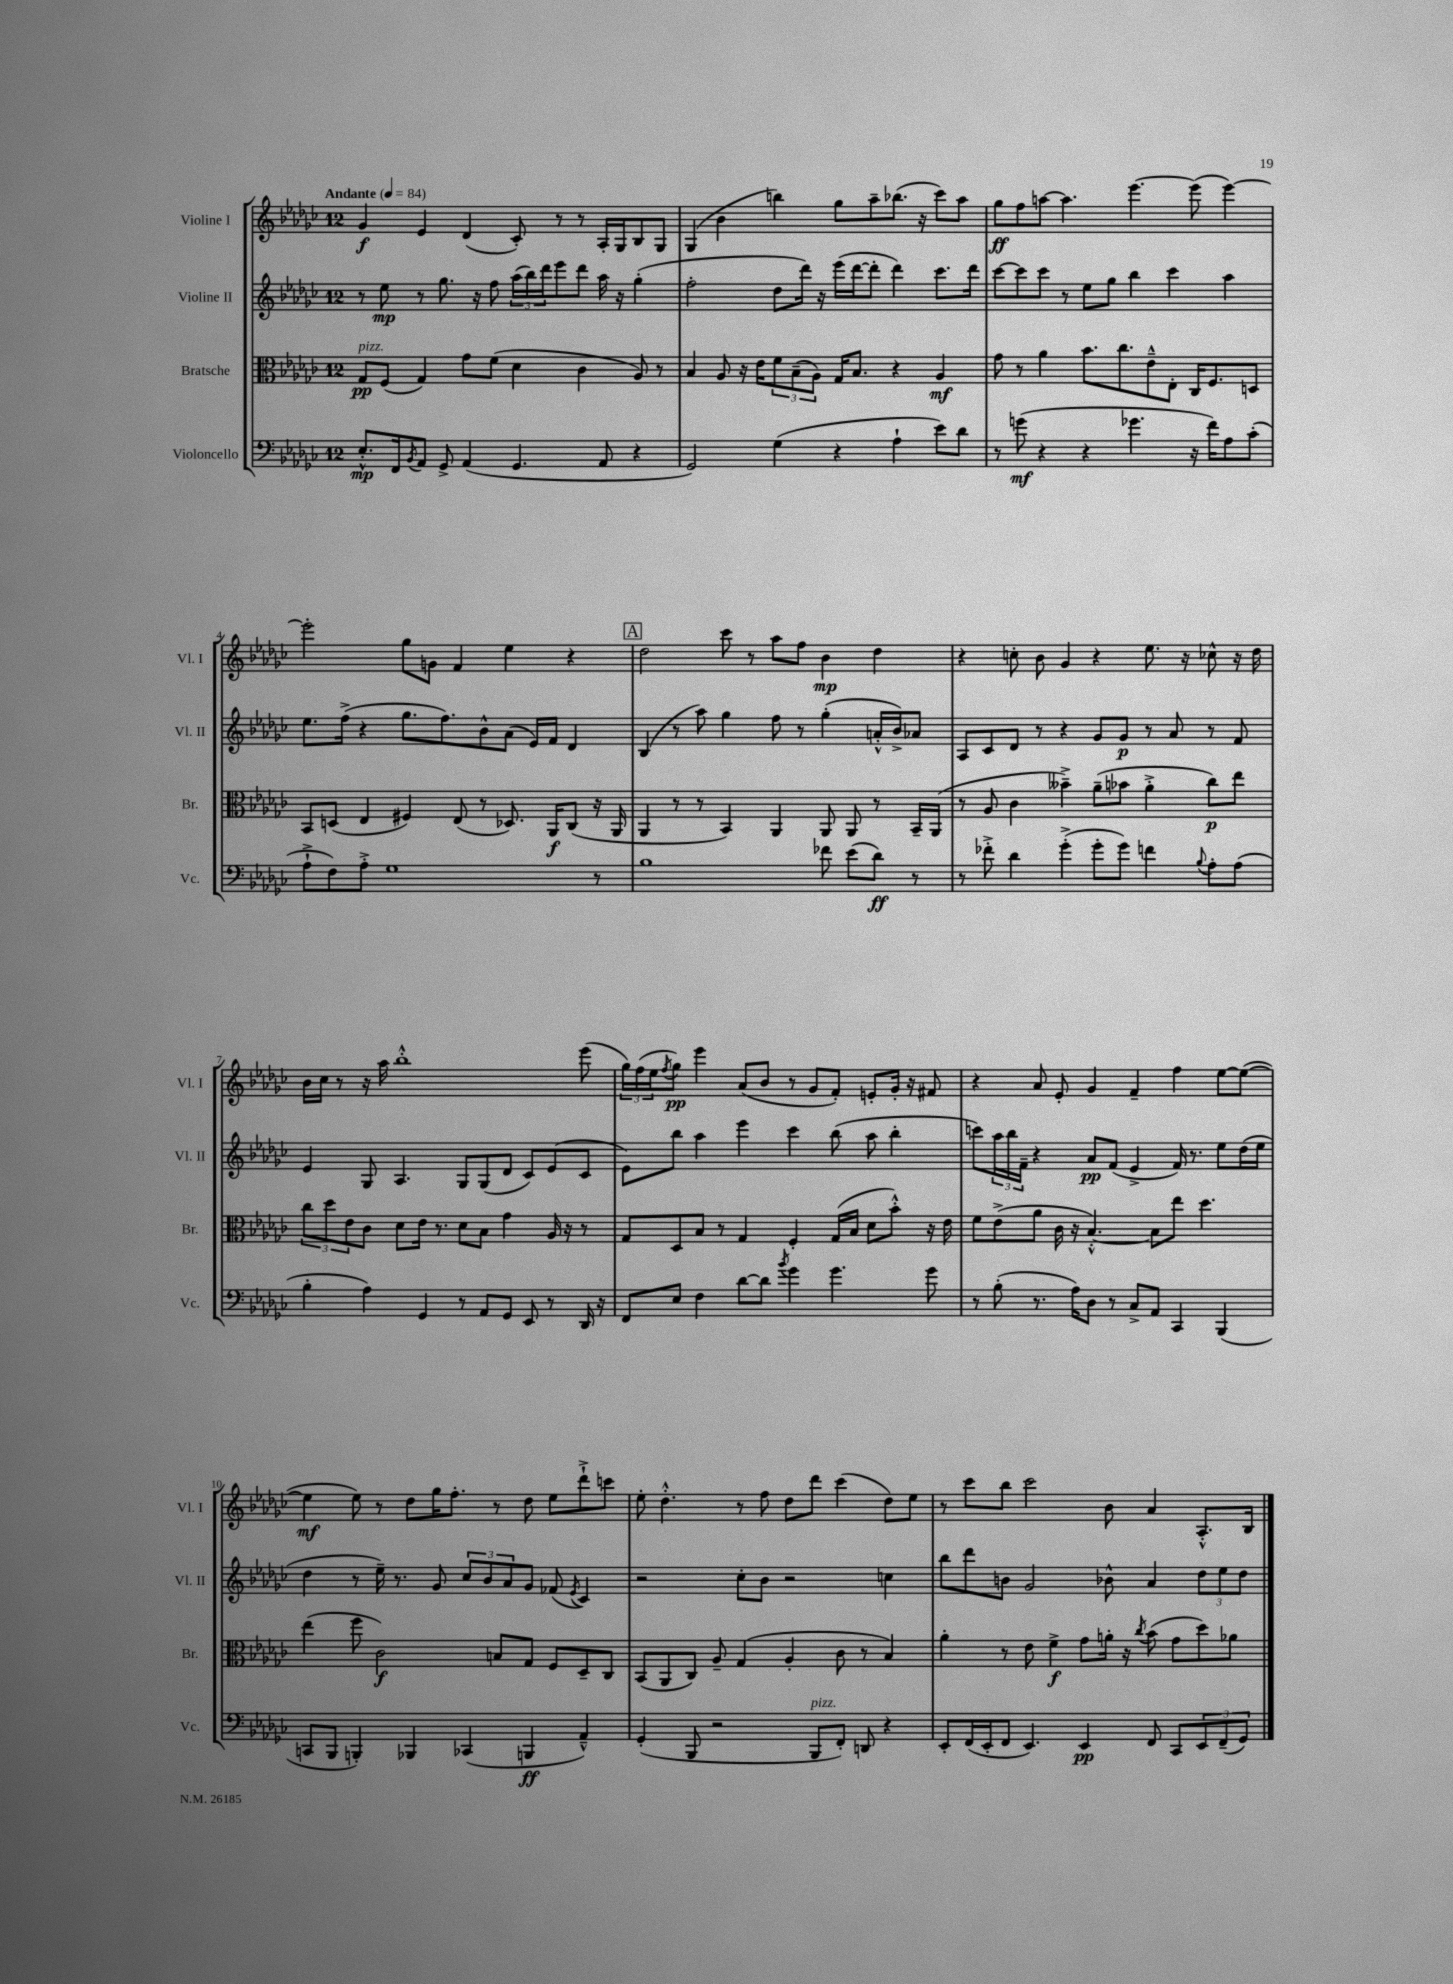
<<
\new StaffGroup <<
\new Staff = "s0" \with { instrumentName = "Violine I" shortInstrumentName = "Vl. I" } {
    \clef treble \key ges \major \once \override Staff.TimeSignature.style = #'single-digit \time 12/8 \tempo "Andante" 4 = 84
    ges'4\f ees'4 des'4( ces'8-.) r8 r8 aes16-. ges16 bes8 ges8 |
    ges4( bes'4 b''4) ges''8 aes''8-- bes''8.( r16 ces'''8) aes''8 |
    ges''8\ff f''8 a''8~ a''4. ees'''4.~ ees'''8( ees'''4~) |
    ees'''2-. ges''8 g'8 f'4 ees''4 r4 |
    \mark \markup { \box "A" } des''2 ces'''8 r8 aes''8 f''8 bes'4\mp des''4 |
    r4 c''8-. bes'8 ges'4 r4 ees''8. r16 ces''8-^ r16 des''16 |
    bes'16 ces''16 r8 r16 aes''16 bes''1-.-^ ees'''8( |
    \tuplet 3/2 { ges''16) f''16( ees''16 } \acciaccatura { f''8 } ges''8\pp) ees'''4 aes'8( bes'8 r8 ges'8 f'8-.) e'8-. ges'16-. r16 fis'8 |
    r4 aes'8 ees'8-. ges'4 f'4-- f''4 ees''8~ ees''8~( |
    ees''4\mf ees''8) r8 des''8 ges''16 f''8.-. r8 des''8 ees''8 des'''8-!-> c'''8 |
    ees''8-. des''4.-.-^ r8 f''8 des''8 des'''8 ces'''4( des''8) ees''8 |
    r8 ces'''8 bes''8 ces'''2 bes'8 aes'4 aes8.-.-^ bes16 \bar "|." |
}
\new Staff = "s1" \with { instrumentName = "Violine II" shortInstrumentName = "Vl. II" } {
    \clef treble \key ges \major \once \override Staff.TimeSignature.style = #'single-digit \time 12/8
    r8 ees''8\mp r8 ges''8. r16 f''8 \tuplet 3/2 { aes''16( bes''16) des'''16 } ees'''8 des'''8 aes''16 r16 ges''4-.( |
    f''2-. des''8 des'''16) r16 ees'''16( des'''16~ des'''8-. des'''4) ces'''8. des'''16 |
    ces'''8~ ces'''8 ces'''8 r8 ees''8 ges''8 bes''4 ces'''4 aes''4 |
    ees''8. f''16->( r4 ges''8. f''8.) bes'8-^ aes'8( ees'16) f'16 des'4 |
    \mark \markup { \box "A" } bes4( r8 aes''8) ges''4 f''8 r8 ges''4-.( a'16-.-^ bes'16->) aes'8 |
    aes8 ces'8 des'8 r8 r4 ges'8 ges'8\p r8 aes'8 r8 f'8 |
    ees'4 ges8 aes4. ges8 ges8( des'8 ces'8) ees'8( ces'8 |
    ees'8) bes''8 aes''4 ees'''4 ces'''4 bes''8( aes''8 bes''4-. |
    c'''8) \tuplet 3/2 { aes''16 bes''16 f'16-- } r4 aes'8\pp f'8( ees'4-> f'16) r8. ees''8 des''16( ees''16 |
    des''4 r8 ees''16--) r8. ges'8 \tuplet 3/2 { ces''8 bes'8 aes'8 } ges'8 fes'8( \acciaccatura { ees'8 } ces'4) |
    r2 ces''8-. bes'8 r2 c''4 |
    bes''8 des'''8 b'8 ges'2 bes'8-^ aes'4 \tuplet 3/2 { des''8 ees''8 des''8 } \bar "|." |
}
\new Staff = "s2" \with { instrumentName = "Bratsche" shortInstrumentName = "Br." } {
    \clef alto \key ges \major \once \override Staff.TimeSignature.style = #'single-digit \time 12/8
    ges8\pp^\markup { \italic "pizz." } f8( ges4) ges'8 f'8( des'4 ces'4 aes8) r8 |
    bes4 aes8 r16 ees'16 \tuplet 3/2 { f'8 bes8--( aes8) } ges16 bes8. r4 aes4\mf |
    ges'8 r8 aes'4 bes'8. ces''8. ees'8---^ ees8-. ces16 f8. d8 |
    bes,8 d8( ees4 fis4) ees8( r8 des8.) aes,16\f ces8( r16 aes,16 |
    \mark \markup { \box "A" } aes,4 r8 r8 bes,4) aes,4 aes,8 aes,8 r8 bes,16-- aes,16( |
    r8 aes8 ces'4 beses'4--->) aes'8--( bes'8 aes'4-.-> ces''8\p) ees''8 |
    \tuplet 3/2 { ces''8 des''8 ees'8 } ces'8 des'8 ees'16 r8. des'8 bes8 ges'4 aes16 r16 r8 |
    ges8 des8 bes8 r8 ges4 f4-. ges16( bes16 des'8 bes'8-.-^) r16 ees'16 |
    f'8 ees'8->( aes'8 ces'16 r16 bes4.~-.-^) bes8 ees''8 des''4. |
    ees''4( f''8 ces'2\f) b8 ges8 f8 des8-- ces8 |
    bes,8( aes,8 ces8) aes8-- ges4( aes4-. ces'8 r8 bes4) |
    aes'4-. r8 ees'8 f'4->\f ges'8 a'16-. r16 \acciaccatura { ces''8 } bes'8( ges'8 des''8) aes'8 \bar "|." |
}
\new Staff = "s3" \with { instrumentName = "Violoncello" shortInstrumentName = "Vc." } {
    \clef bass \key ges \major \once \override Staff.TimeSignature.style = #'single-digit \time 12/8
    ees8.-.-^\mp f,16 \acciaccatura { bes,8 } aes,8 ges,8-> aes,4( ges,4. aes,8 r4 |
    ges,2) ges4( r4 aes4-! ees'8) des'8 |
    r8 g'8\mf( r4 r4 ges'4. r16 f'16) aes8 ces'8-.( |
    aes8-!-> f8) aes8-.-> ges1 r8 |
    \mark \markup { \box "A" } bes1 fes'8 ees'8( des'8\ff) r8 |
    r8 fes'8-.-> des'4 ges'4-.->( ges'8-. ges'8) f'4 \appoggiatura { bes8 } aes8-. aes8( |
    bes4-. aes4) ges,4 r8 aes,8 ges,8 ees,8 r8 des,16 r16 |
    f,8 ees8 f4 des'8~ des'8 \acciaccatura { bes'8 } ges'4 ges'4. ges'8 |
    r8 bes8-.( r8. aes16) des8 r8 ces8-> aes,8 ces,4 bes,,4( |
    c,8 bes,,8 b,,4-.) bes,,4 ces,4( b,,4\ff aes,4---^) |
    ges,4-.( bes,,8 r2 bes,,8^\markup { \italic "pizz." } f,8-.) d,8 r4 |
    ees,8-. f,16( ees,16-. f,8 ees,4.) ees,4\pp f,8 ces,8 \tuplet 3/2 { ees,8 f,8--( ges,8) } \bar "|." |
}
>>
>>
